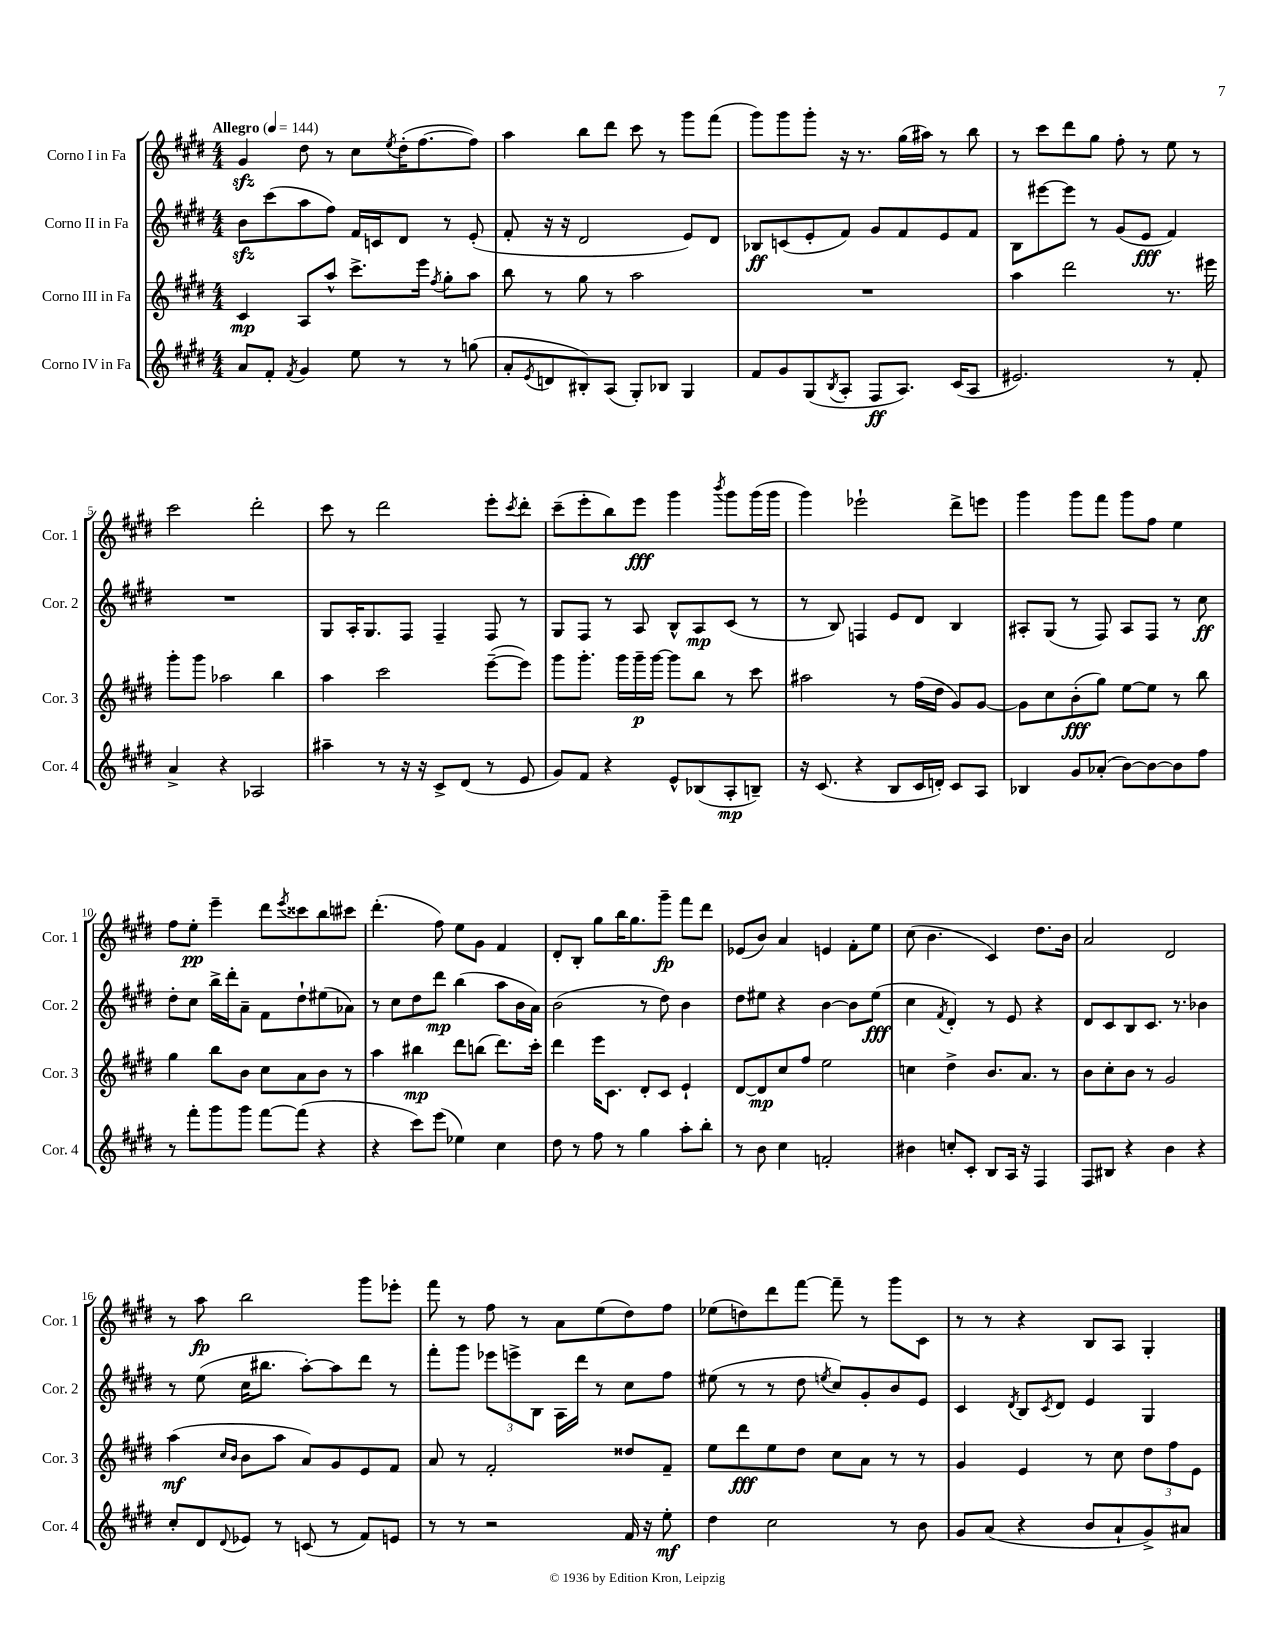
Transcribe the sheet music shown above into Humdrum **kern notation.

**kern	**dynam	**kern	**dynam	**kern	**dynam	**kern	**dynam
*part4	*part4	*part3	*part3	*part2	*part2	*part1	*part1
*staff4	*staff4	*staff3	*staff3	*staff2	*staff2	*staff1	*staff1
*I"Corno IV in Fa	*	*I"Corno III in Fa	*	*I"Corno II in Fa	*	*I"Corno I in Fa	*
*I'Cor. 4	*	*I'Cor. 3	*	*I'Cor. 2	*	*I'Cor. 1	*
*clefG2	*	*clefG2	*	*clefG2	*	*clefG2	*
*k[f#c#g#d#]	*	*k[f#c#g#d#]	*	*k[f#c#g#d#]	*	*k[f#c#g#d#]	*
*M4/4	*	*M4/4	*	*M4/4	*	*M4/4	*
*MM144	*	*MM144	*	*MM144	*	*MM144	*
=1	=1	=1	=1	=1	=1	=1	=1
!	!	!	!	!	!	!LO:TX:a:B:t=Allegro	!
8a/L	.	4c#/	mp	8bzz\L	.	4g#zz/	.
8f#'/J	.	.	.	(8ccc#\	.	.	.
8qf#/	.	.	.	.	.	.	.
4g#/	.	8A/L	.	8aa\	.	8dd#\	.
.	.	8aa^^/J	.	8ff#\J)	.	8r	.
8ee\	.	8.ccc#^\L	.	16f#/LL	.	8cc#\L	.
.	.	.	.	16cn/J	.	.	.
.	.	.	.	.	.	8qee/	.
8r	.	.	.	8d#/J	.	(16dd#'\K	.
.	.	16eee\Jk	.	.	.	[8.ff#\	.
.	.	8qff#/	.	.	.	.	.
8r	.	8gg#'\L	.	8r	.	.	.
(8ggn\	.	8aa\J	.	(8e'/	.	8ff#\J])	.
=2	=2	=2	=2	=2	=2	=2	=2
8a'/L	.	8bb\	.	8f#'/	.	4aa\	.
8qe/	.	.	.	.	.	.	.
8dn/	.	8r	.	16r	.	.	.
.	.	.	.	16r	.	.	.
8B#X'/)	.	8gg#\	.	2d#/	.	8bb\L	.
(8A/J	.	8r	.	.	.	8ddd#\J	.
8G#'/L)	.	2aa\	.	.	.	8ccc#\	.
8B-X/J	.	.	.	.	.	8r	.
4G#/	.	.	.	8e/L)	.	8ggg#\L	.
.	.	.	.	8d#/J	.	(8fff#\J	.
=3	=3	=3	=3	=3	=3	=3	=3
8f#/L	.	1r	.	8B-X/L	ff	8ggg#\L)	.
8g#/	.	.	.	(8cn/	.	8ggg#\	.
(8G#/	.	.	.	8e'/	.	8ggg#'\J	.
8qB/	.	.	.	.	.	.	.
8A'/J	.	.	.	8f#/J)	.	16r	.
.	.	.	.	.	.	8.r	.
8F#/L	ff	.	.	8g#/L	.	.	.
8.A/J)	.	.	.	8f#/	.	(16gg#\LL	.
.	.	.	.	.	.	16aa#X\JJ)	.
.	.	.	.	8e/	.	8r	.
(16c#/KL	.	.	.	.	.	.	.
8A/J	.	.	.	8f#/J	.	8bb\	.
=4	=4	=4	=4	=4	=4	=4	=4
2.e#X/)	.	4aa\	.	8B\L	.	8r	.
.	.	.	.	[8eee#X\	.	8ccc#\L	.
.	.	2ddd#\	.	8eee#\J]	.	8ddd#\	.
.	.	.	.	8r	.	8gg#\J	.
.	.	.	.	(8g#/L	.	8ff#'\	.
.	.	.	.	8e/J	fff	8r	.
8r	.	8.r	.	4f#/)	.	8ee\	.
8f#'/	.	.	.	.	.	8r	.
.	.	16eee#X\	.	.	.	.	.
!!LO:LB:g=z
=5	=5	=5	=5	=5	=5	=5	=5
4a^/	.	8ggg#'\L	.	1r	.	2ccc#\	.
.	.	8ggg#\J	.	.	.	.	.
4r	.	2aa-X\	.	.	.	.	.
2A-X/	.	.	.	.	.	2ddd#'\	.
.	.	4bb\	.	.	.	.	.
=6	=6	=6	=6	=6	=6	=6	=6
4aa#X~\	.	4aa\	.	8G#/L	.	8ccc#\	.
.	.	.	.	16A'/K	.	8r	.
.	.	.	.	8.G#/	.	.	.
8r	.	2ccc#\	.	.	.	2ddd#\	.
16r	.	.	.	8F#/J	.	.	.
16r	.	.	.	.	.	.	.
8c#^/L	.	.	.	4F#~/	.	.	.
(8d#/J	.	.	.	.	.	.	.
8r	.	([8eee~\L	.	8F#/	.	8eee'\L	.
.	.	.	.	.	.	8qccc#/	.
8e/	.	8eee\J])	.	8r	.	8ddd#'\J	.
=7	=7	=7	=7	=7	=7	=7	=7
8g#/L)	.	8ggg#\L	.	8G#/L	.	(8ccc#~\L	.
8f#/J	.	8.ggg#'\J	.	8F#/J	.	8eee'\	.
4r	.	.	.	8r	.	8bb\)	.
.	.	16ggg#\LL	.	.	.	.	.
.	.	16ggg#~\	p	8A/	.	8eee\J	fff
.	.	[16ggg#\JJ	.	.	.	.	.
8e^^/L	.	8ggg#\L]	.	8B^^/L	.	4ggg#\	.
(8B-X/	.	8bb\J	.	8A/	mp	.	.
.	.	.	.	.	.	8qbbb/	.
8A'/	mp	8r	.	(8c#/J	.	8ggg#\L	.
8Bn~/J)	.	8ccc#\	.	8r	.	(16ggg#\L	.
.	.	.	.	.	.	16ggg#\JJ	.
=8	=8	=8	=8	=8	=8	=8	=8
16r	.	2aa#X\	.	8r	.	4ggg#\)	.
(8.c#/	.	.	.	.	.	.	.
.	.	.	.	8B/)	.	.	.
4r	.	.	.	4Fn/	.	2eee-X`\	.
8B/L	.	8r	.	8e/L	.	.	.
16c#/L	.	(16ff#\LL	.	8d#/J	.	.	.
16dn'/JJ)	.	16dd#\JJ	.	.	.	.	.
8c#/L	.	8g#/L)	.	4B/	.	8ddd#^\L	.
8A/J	.	[8g#/J	.	.	.	8eeen\J	.
=9	=9	=9	=9	=9	=9	=9	=9
4B-X/	.	8g#\L]	.	8A#X'/L	.	4ggg#\	.
.	.	8cc#\	.	(8G#/J	.	.	.
8g#/L	.	(8b'\	fff	8r	.	8ggg#\L	.
(8a-X'/J	.	8gg#\J)	.	8F#/)	.	8fff#\J	.
[8b\L)	.	[8ee\L	.	8A#/L	.	8ggg#\L	.
8b\_	.	8ee\J]	.	8F#/J	.	8ff#\J	.
8b\]	.	8r	.	8r	.	4ee\	.
8ff#\J	.	8bb\	.	8cc#\	ff	.	.
!!LO:LB:g=z
=10	=10	=10	=10	=10	=10	=10	=10
8r	.	4gg#\	.	8dd#'\L	.	8ff#\L	.
8fff#'\L	.	.	.	8cc#\J	.	8ee'\J	pp
8ggg#\	.	8bb\L	.	16bb^\LL	.	4eee~\	.
.	.	.	.	16ddd#'\J	.	.	.
8ggg#\J	.	8b\J	.	8a~\J	.	.	.
[8fff#\L	.	8cc#\L	.	8f#\L	.	8ddd#\L	.
.	.	.	.	.	.	8qeee/	.
(8fff#\J]	.	8a\	.	8dd#`\	.	8ccc##X\	.
4r	.	8b\J	.	(8ee#X\	.	8bb\	.
.	.	8r	.	8a-X\J)	.	8ccc#X\J	.
=11	=11	=11	=11	=11	=11	=11	=11
4r	.	4aa\	.	8r	.	(4.ddd#'\	.
.	.	.	.	8cc#\L	.	.	.
8ccc#\L)	.	4bb#X\	mp	8dd#\	.	.	.
(8eee\J	.	.	.	8ddd#\J	mp	8ff#\)	.
4ee-X\)	.	8ddd#\L	.	(4bb\	.	8ee\L	.
.	.	(8bbn\J	.	.	.	8g#\J	.
4cc#\	.	8.ddd#\L)	.	8aa\L	.	4f#/	.
.	.	.	.	16b\L	.	.	.
.	.	16ccc#'\Jk	.	16a\JJ)	.	.	.
=12	=12	=12	=12	=12	=12	=12	=12
8dd#\	.	4ddd#\	.	(2b\	.	8d#'/L	.
8r	.	.	.	.	.	8B'/J	.
8ff#\	.	16eee\KL	.	.	.	8gg#\L	.
.	.	8.c#\J	.	.	.	.	.
8r	.	.	.	.	.	16bb\K	.
.	.	.	.	.	.	8.gg#\	.
4gg#\	.	8d#'/L	.	8r	.	.	.
.	.	8c#/J	.	8dd#\)	.	8ggg#~\J	fp
8aa'\L	.	4e`/	.	4b\	.	8fff#\L	.
8bb'\J	.	.	.	.	.	8ddd#\J	.
=13	=13	=13	=13	=13	=13	=13	=13
8r	.	[8d#/L	.	8dd#\L	.	(8e-X/L	.
8b\	.	8d#/]	mp	8ee#X\J	.	8b/J)	.
4cc#\	.	8cc#/	.	4r	.	4a/	.
.	.	8ff#/J	.	.	.	.	.
2fn'/	.	2ee\	.	[4b\	.	4en/	.
.	.	.	.	8b\L]	.	8f#'\L	.
.	.	.	.	(8ee#\J	fff	8ee\J	.
=14	=14	=14	=14	=14	=14	=14	=14
4b#X\	.	4ccn\	.	4cc#\	.	(8cc#\	.
.	.	.	.	.	.	4.b\	.
.	.	.	.	8qf#/	.	.	.
8ccn'/L	.	4dd#^\	.	4d#'/)	.	.	.
8c#'/J	.	.	.	.	.	.	.
8B/L	.	8.b/L	.	8r	.	4c#/)	.
16A/Jk	.	.	.	8e/	.	.	.
16r	.	8.a/J	.	.	.	.	.
4F#/	.	.	.	4r	.	8.dd#\L	.
.	.	8r	.	.	.	.	.
.	.	.	.	.	.	16b\Jk	.
=15	=15	=15	=15	=15	=15	=15	=15
8F#/L	.	8b\L	.	8d#/L	.	2a/	.
8B#X/J	.	8cc#'\	.	8c#/	.	.	.
4r	.	8b\J	.	8B/	.	.	.
.	.	8r	.	8.c#/J	.	.	.
4b\	.	2g#/	.	.	.	2d#/	.
.	.	.	.	8.r	.	.	.
4r	.	.	.	4b-X\	.	.	.
!!LO:LB:g=z
=16	=16	=16	=16	=16	=16	=16	=16
8cc#'/L	.	(4aa\	mf	8r	.	8r	.
8d#/	.	.	.	(8ee\	.	8aa\	fp
.	.	16qqcc#/LL	.	.	.	.	.
8qqd#/	.	16qqb/JJ	.	.	.	.	.
8e-X/J	.	8b\L	.	16cc#\KL	.	2bb\	.
.	.	.	.	8.bb#X\J	.	.	.
8r	.	8aa\J	.	.	.	.	.
(8cn/	.	8a/L)	.	[8aa'\L)	.	.	.
8r	.	8g#/	.	8aa\]	.	.	.
8f#/L)	.	8e/	.	8ddd#\J	.	8ggg#\L	.
8en/J	.	8f#/J	.	8r	.	8eee-X'\J	.
=17	=17	=17	=17	=17	=17	=17	=17
8r	.	8a/	.	8fff#'\L	.	8fff#\	.
8r	.	8r	.	8ggg#\J	.	8r	.
2r	.	2f#'/	.	12eee-X\L	.	8ff#\	.
.	.	.	.	12eeen^\	.	.	.
.	.	.	.	.	.	8r	.
.	.	.	.	12B\J	.	.	.
.	.	.	.	16A\LL	.	8a\L	.
.	.	.	.	16ddd#\JJ	.	.	.
.	.	.	.	8r	.	(8ee\	.
16f#/	.	8dd##X/L	.	8cc#\L	.	8dd#\)	.
16r	.	.	.	.	.	.	.
8ee'\	mf	8f#~/J	.	8ff#\J	.	8ff#\J	.
=18	=18	=18	=18	=18	=18	=18	=18
4dd#\	.	8ee\L	.	(8ee#X\	.	(8ee-X\L	.
.	.	8ddd#\	fff	8r	.	8ddn\)	.
2cc#\	.	8ee\	.	8r	.	8ddd#\	.
.	.	8dd#\J	.	8dd#\	.	[8fff#\J	.
.	.	.	.	8qeen/	.	.	.
.	.	8cc#\L	.	8cc#/L)	.	8fff#~\]	.
.	.	8a\J	.	8g#'/	.	8r	.
8r	.	8r	.	8b/	.	8ggg#\L	.
8b\	.	8r	.	8e/J	.	8c#\J	.
=19	=19	=19	=19	=19	=19	=19	=19
8g#/L	.	4g#/	.	4c#/	.	8r	.
(8a/J	.	.	.	.	.	8r	.
.	.	.	.	8qd#/	.	.	.
4r	.	4e/	.	8B/L	.	4r	.
.	.	.	.	8qc#/	.	.	.
.	.	.	.	8d#/J	.	.	.
8b/L	.	8r	.	4e/	.	8B/L	.
8a`/	.	8cc#\	.	.	.	8A/J	.
8g#^/)	.	12dd#\L	.	4G#/	.	4G#'/	.
.	.	12ff#\	.	.	.	.	.
8a#X/J	.	.	.	.	.	.	.
.	.	12e\J	.	.	.	.	.
==	==	==	==	==	==	==	==
*-	*-	*-	*-	*-	*-	*-	*-
